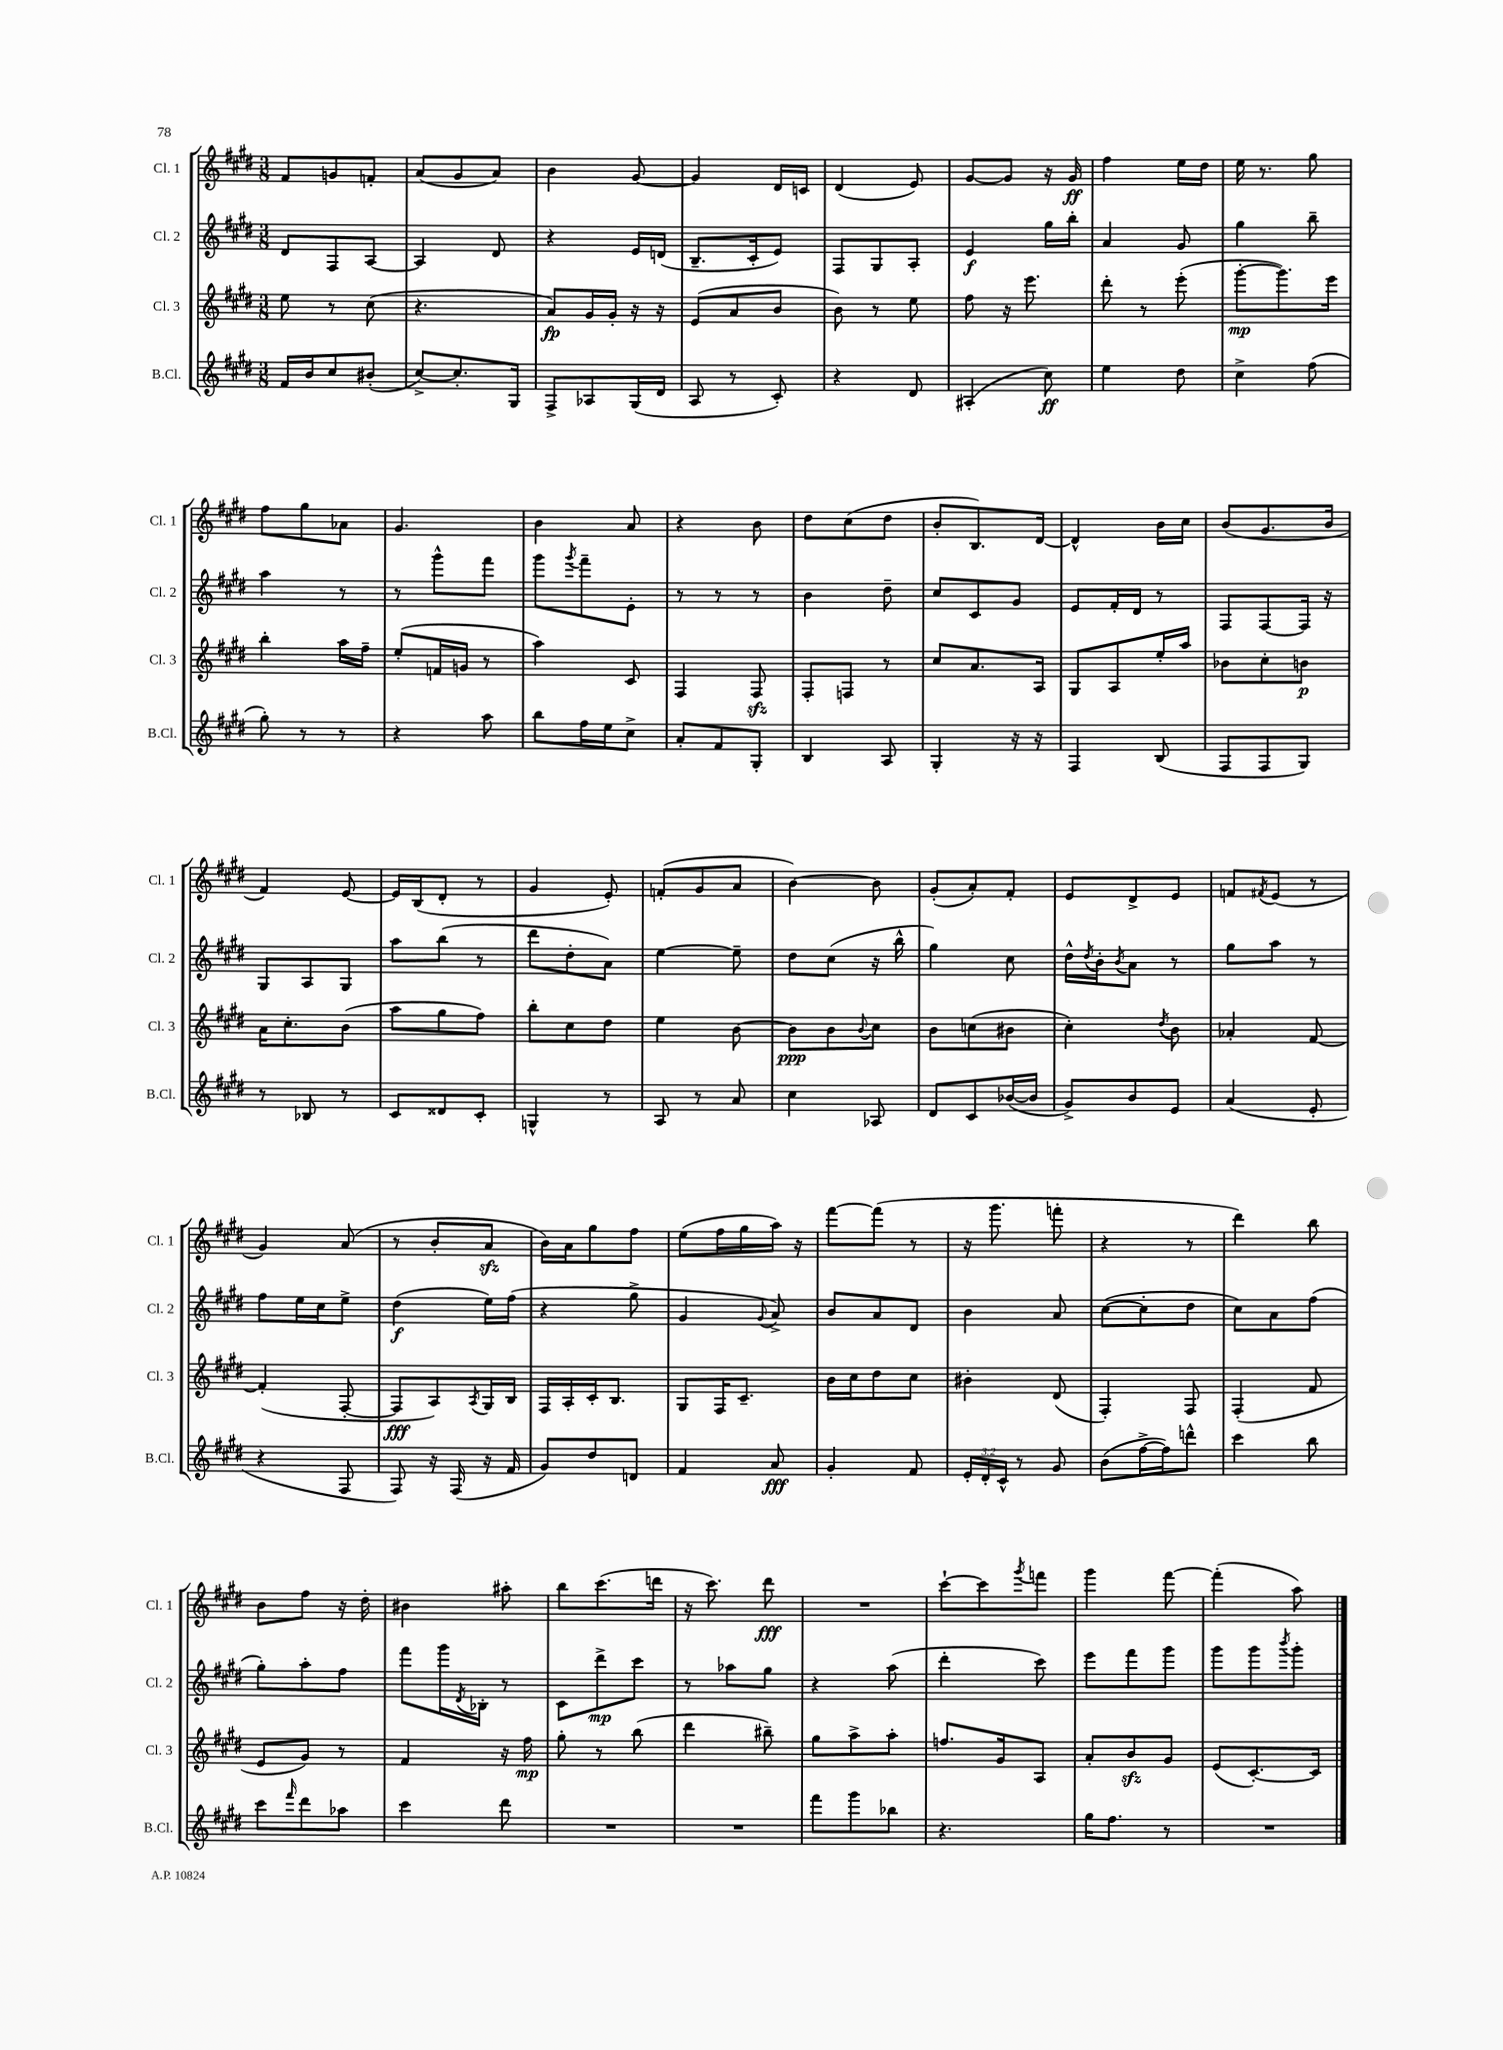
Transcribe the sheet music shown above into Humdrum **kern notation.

**kern	**dynam	**kern	**dynam	**kern	**dynam	**kern	**dynam
*part4	*part4	*part3	*part3	*part2	*part2	*part1	*part1
*staff4	*staff4	*staff3	*staff3	*staff2	*staff2	*staff1	*staff1
*I"B.Cl.	*	*I"Cl. 3	*	*I"Cl. 2	*	*I"Cl. 1	*
*I'B.Cl.	*	*I'Cl. 3	*	*I'Cl. 2	*	*I'Cl. 1	*
*clefG2	*	*clefG2	*	*clefG2	*	*clefG2	*
*k[f#c#g#d#]	*	*k[f#c#g#d#]	*	*k[f#c#g#d#]	*	*k[f#c#g#d#]	*
*M3/8	*	*M3/8	*	*M3/8	*	*M3/8	*
=61	=61	=61	=61	=61	=61	=61	=61
16f#/LL	.	8ee\	.	8d#/L	.	8f#/L	.
16b/J	.	.	.	.	.	.	.
8cc#/	.	8r	.	8F#/	.	8gn/	.
(8b#X'/J	.	(8cc#\	.	[8A/J	.	8fn'/J	.
=62	=62	=62	=62	=62	=62	=62	=62
[8cc#^/L)	.	4.r	.	4A/]	.	(8a/L	.
8.cc#'/]	.	.	.	.	.	8g#/	.
.	.	.	.	8d#/	.	8a/J)	.
16G#/Jk	.	.	.	.	.	.	.
=63	=63	=63	=63	=63	=63	=63	=63
8F#^/L	.	8a/L)	fp	4r	.	4b\	.
8A-X/	.	16g#/L	.	.	.	.	.
.	.	16g#'/JJ	.	.	.	.	.
(16G#/L	.	16r	.	16e/LL	.	[8g#/	.
16d#/JJ	.	16r	.	(16dn/JJ	.	.	.
=64	=64	=64	=64	=64	=64	=64	=64
8A/	.	(8e/L	.	8.B~/L	.	4g#/]	.
8r	.	8a/	.	.	.	.	.
.	.	.	.	16c#'/k	.	.	.
8c#'/)	.	8b/J	.	8e/J)	.	16d#/LL	.
.	.	.	.	.	.	16cn/JJ	.
=65	=65	=65	=65	=65	=65	=65	=65
4r	.	8b\)	.	8F#/L	.	(4d#/	.
.	.	8r	.	8G#/	.	.	.
8d#/	.	8ee\	.	8A'/J	.	8e/)	.
=66	=66	=66	=66	=66	=66	=66	=66
(4A#X'/	.	8ff#\	.	4e/	f	[8g#/L	.
.	.	16r	.	.	.	8g#/J]	.
.	.	8.eee\	.	.	.	.	.
8cc#\)	ff	.	.	16gg#\LL	.	16r	.
.	.	.	.	16bb'\JJ	.	16g#/	ff
=67	=67	=67	=67	=67	=67	=67	=67
4ee\	.	8ddd#'\	.	4a/	.	4ff#\	.
.	.	8r	.	.	.	.	.
8dd#\	.	(8eee'\	.	8g#/	.	16ee\LL	.
.	.	.	.	.	.	16dd#\JJ	.
=68	=68	=68	=68	=68	=68	=68	=68
4cc#^\	.	[8ggg#'\L	mp	4gg#\	.	16ee\	.
.	.	.	.	.	.	8.r	.
.	.	8.ggg#\])	.	.	.	.	.
(8ff#\	.	.	.	8bb~\	.	8gg#\	.
.	.	16eee\Jk	.	.	.	.	.
!!LO:LB:g=z
=69	=69	=69	=69	=69	=69	=69	=69
8gg#'\)	.	4bb'\	.	4aa\	.	8ff#\L	.
8r	.	.	.	.	.	8gg#\	.
8r	.	16aa\LL	.	8r	.	8a-X\J	.
.	.	16ff#~\JJ	.	.	.	.	.
=70	=70	=70	=70	=70	=70	=70	=70
4r	.	(8ee'/L	.	8r	.	4.g#/	.
.	.	16fn/L	.	8ggg#^^\L	.	.	.
.	.	16gn/JJ	.	.	.	.	.
8aa\	.	8r	.	8fff#\J	.	.	.
=71	=71	=71	=71	=71	=71	=71	=71
8bb\L	.	4aa\)	.	8ggg#\L	.	4b\	.
.	.	.	.	8qggg#/	.	.	.
16ff#\L	.	.	.	8fff#~\	.	.	.
16ee\J	.	.	.	.	.	.	.
8cc#^\J	.	8c#/	.	8e'\J	.	8a/	.
=72	=72	=72	=72	=72	=72	=72	=72
8a'/L	.	4F#/	.	8r	.	4r	.
8f#/	.	.	.	8r	.	.	.
8G#'/J	.	8F#zz/	.	8r	.	8b\	.
=73	=73	=73	=73	=73	=73	=73	=73
4B/	.	8F#'/L	.	4b\	.	8dd#\L	.
.	.	8Fn/J	.	.	.	(8cc#\	.
8A/	.	8r	.	8dd#~\	.	8dd#\J	.
=74	=74	=74	=74	=74	=74	=74	=74
4G#'/	.	8cc#/L	.	8cc#/L	.	8b'/L	.
.	.	8.a/	.	8c#/	.	8.B/)	.
16r	.	.	.	8g#/J	.	.	.
16r	.	16A/Jk	.	.	.	[16d#/Jk	.
=75	=75	=75	=75	=75	=75	=75	=75
4F#/	.	8G#/L	.	8e/L	.	4d#^^/]	.
.	.	8A/	.	16f#'/L	.	.	.
.	.	.	.	16d#/JJ	.	.	.
(8B/	.	16ee'/L	.	8r	.	16b\LL	.
.	.	16aa/JJ	.	.	.	16cc#\JJ	.
=76	=76	=76	=76	=76	=76	=76	=76
8F#/L	.	8b-X\L	.	8F#/L	.	(8b/L	.
8F#/	.	8cc#'\	.	[8F#/	.	8.g#/	.
8G#/J)	.	8bn\J	p	16F#/Jk]	.	.	.
.	.	.	.	16r	.	16b/Jk	.
!!LO:LB:g=z
=77	=77	=77	=77	=77	=77	=77	=77
8r	.	16a\KL	.	8G#/L	.	4f#/)	.
.	.	8.cc#'\	.	.	.	.	.
8B-X/	.	.	.	8A/	.	.	.
8r	.	(8b\J	.	8G#/J	.	[8e/	.
=78	=78	=78	=78	=78	=78	=78	=78
8c#/L	.	8aa\L	.	8aa\L	.	16e/LL]	.
.	.	.	.	.	.	(16B/J	.
8d##X/	.	8gg#\	.	(8bb\J	.	8d#'/J	.
8c#'/J	.	8ff#\J)	.	8r	.	8r	.
=79	=79	=79	=79	=79	=79	=79	=79
4Gn^^/	.	8bb'\L	.	8ddd#\L	.	4g#/	.
.	.	8cc#\	.	8dd#'\	.	.	.
8r	.	8dd#\J	.	8a\J)	.	8e'/)	.
=80	=80	=80	=80	=80	=80	=80	=80
8A/	.	4ee\	.	[4ee\	.	(8fn'/L	.
8r	.	.	.	.	.	8g#/	.
8a/	.	[8b\	.	8ee~\]	.	8a/J	.
=81	=81	=81	=81	=81	=81	=81	=81
4cc#\	.	8b\L]	ppp	8dd#\L	.	[4b\)	.
.	.	8b\	.	(8cc#\J	.	.	.
.	.	8qqb/	.	.	.	.	.
8A-X/	.	8cc#\J	.	16r	.	8b\]	.
.	.	.	.	16bb^^\	.	.	.
=82	=82	=82	=82	=82	=82	=82	=82
8d#/L	.	8b\L	.	4gg#\)	.	(8g#'/L	.
8c#/	.	(8ccn\	.	.	.	8a'/)	.
([16b-X/L	.	8b#X\J	.	8cc#\	.	8f#'/J	.
16b-/JJ]	.	.	.	.	.	.	.
=83	=83	=83	=83	=83	=83	=83	=83
8g#^/L)	.	4cc#'\)	.	16dd#^^\LL	.	8e/L	.
.	.	.	.	8qdd#/	.	.	.
.	.	.	.	16b'\J	.	.	.
.	.	.	.	8qb/	.	.	.
8b/	.	.	.	8a\J	.	8d#^/	.
.	.	8qdd#/	.	.	.	.	.
8e/J	.	8b\	.	8r	.	8e/J	.
=84	=84	=84	=84	=84	=84	=84	=84
(4a/	.	4a-X'/	.	8gg#\L	.	8fn/L	.
.	.	.	.	.	.	8qf#X/	.
.	.	.	.	8aa\J	.	(8e/J	.
8e'/	.	[8f#/	.	8r	.	8r	.
!!LO:LB:g=z
=85	=85	=85	=85	=85	=85	=85	=85
4r	.	(4f#'/]	.	8ff#\L	.	4g#/)	.
.	.	.	.	16ee\L	.	.	.
.	.	.	.	16cc#\J	.	.	.
8F#/	.	[8F#'/	.	8ee^\J	.	(8a/	.
=86	=86	=86	=86	=86	=86	=86	=86
8F#/)	.	8F#/L]	fff	(4dd#\	f	8r	.
16r	.	8A/)	.	.	.	8b'/L	.
(16F#/	.	.	.	.	.	.	.
.	.	8qA/	.	.	.	.	.
16r	.	16G#/L	.	16ee\LL)	.	8azz/J	.
16f#/	.	16B/JJ	.	(16ff#\JJ	.	.	.
=87	=87	=87	=87	=87	=87	=87	=87
8g#/L)	.	16F#/LL	.	4r	.	16b\LL)	.
.	.	16A'/	.	.	.	16a\J	.
8dd#/	.	16c#'/J	.	.	.	8gg#\	.
.	.	8.B/J	.	.	.	.	.
8dn/J	.	.	.	8gg#^\	.	8ff#\J	.
=88	=88	=88	=88	=88	=88	=88	=88
4f#/	.	8G#/L	.	4g#/	.	(8ee\L	.
.	.	16F#/K	.	.	.	16ff#\L	.
.	.	8.c#~/J	.	.	.	16gg#\	.
.	.	.	.	8qqg#/	.	.	.
8a/	fff	.	.	8a^/)	.	16aa\JJ)	.
.	.	.	.	.	.	16r	.
=89	=89	=89	=89	=89	=89	=89	=89
4g#'/	.	16b\LL	.	8b/L	.	[8fff#\L	.
.	.	16cc#\J	.	.	.	.	.
.	.	8dd#\	.	8a/	.	(8fff#\J]	.
8f#/	.	8cc#\J	.	8d#/J	.	8r	.
=90	=90	=90	=90	=90	=90	=90	=90
24e'/LL	.	4b#X'\	.	4b\	.	16r	.
24d#'/	.	.	.	.	.	.	.
.	.	.	.	.	.	8.ggg#\	.
24c#^^/JJ	.	.	.	.	.	.	.
8r	.	.	.	.	.	.	.
8g#/	.	(8d#/	.	8a/	.	8fffn'\	.
=91	=91	=91	=91	=91	=91	=91	=91
(8b\L	.	4F#'/)	.	([8cc#\L	.	4r	.
[16ff#^\L	.	.	.	8cc#'\]	.	.	.
16ff#\J])	.	.	.	.	.	.	.
8dddn^^\J	.	8F#/	.	8dd#\J	.	8r	.
=92	=92	=92	=92	=92	=92	=92	=92
4ccc#\	.	(4F#'/	.	8cc#\L)	.	4ddd#\)	.
.	.	.	.	8a\	.	.	.
8bb\	.	8f#/	.	(8ff#\J	.	8bb\	.
!!LO:LB:g=z
=93	=93	=93	=93	=93	=93	=93	=93
8ccc#\L	.	8e/L	.	8gg#'\L)	.	8b\L	.
16qqfff#/	.	.	.	.	.	.	.
8ddd#\	.	8g#/J)	.	8aa'\	.	8ff#\J	.
8aa-X\J	.	8r	.	8ff#\J	.	16r	.
.	.	.	.	.	.	16dd#'\	.
=94	=94	=94	=94	=94	=94	=94	=94
4ccc#\	.	4f#/	.	8fff#\L	.	4b#X\	.
.	.	.	.	16ggg#\L	.	.	.
.	.	.	.	8qd#/	.	.	.
.	.	.	.	16B-X'\JJ	.	.	.
8ddd#\	.	16r	.	8r	.	8aa#X'\	.
.	.	16ff#\	mp	.	.	.	.
=95	=95	=95	=95	=95	=95	=95	=95
4.r	.	8gg#'\	.	8c#\L	.	8bb\L	.
.	.	8r	.	8ddd#^\	mp	(8.ccc#\	.
.	.	(8bb\	.	8ccc#\J	.	.	.
.	.	.	.	.	.	16dddn\Jk	.
=96	=96	=96	=96	=96	=96	=96	=96
4.r	.	4ddd#\	.	8r	.	16r	.
.	.	.	.	.	.	8.ccc#\)	.
.	.	.	.	8aa-X\L	.	.	.
.	.	8bb#X~\)	.	8gg#\J	.	8ddd#\	fff
=97	=97	=97	=97	=97	=97	=97	=97
8fff#\L	.	8gg#\L	.	4r	.	4.r	.
8ggg#\	.	8aa^\	.	.	.	.	.
8bb-X\J	.	8aa'\J	.	(8aa\	.	.	.
=98	=98	=98	=98	=98	=98	=98	=98
4.r	.	8.ffn/L	.	4ddd#'\	.	[8ccc#`\L	.
.	.	.	.	.	.	8ccc#\]	.
.	.	16g#/k	.	.	.	.	.
.	.	.	.	.	.	8qggg#/	.
.	.	8A/J	.	8ccc#\)	.	8fffn\J	.
=99	=99	=99	=99	=99	=99	=99	=99
16gg#\KL	.	8a'/L	.	8eee\L	.	4ggg#\	.
8.ff#\J	.	.	.	.	.	.	.
.	.	8bzz/	.	8fff#\	.	.	.
8r	.	8g#/J	.	8ggg#\J	.	[8fff#\	.
=100	=100	=100	=100	=100	=100	=100	=100
4.r	.	(8e/L	.	8ggg#\L	.	(4fff#'\]	.
.	.	[8.c#'/)	.	8ggg#\	.	.	.
.	.	.	.	8qbbb/	.	.	.
.	.	.	.	8ggg#'\J	.	8aa\)	.
.	.	16c#/Jk]	.	.	.	.	.
==	==	==	==	==	==	==	==
*-	*-	*-	*-	*-	*-	*-	*-
